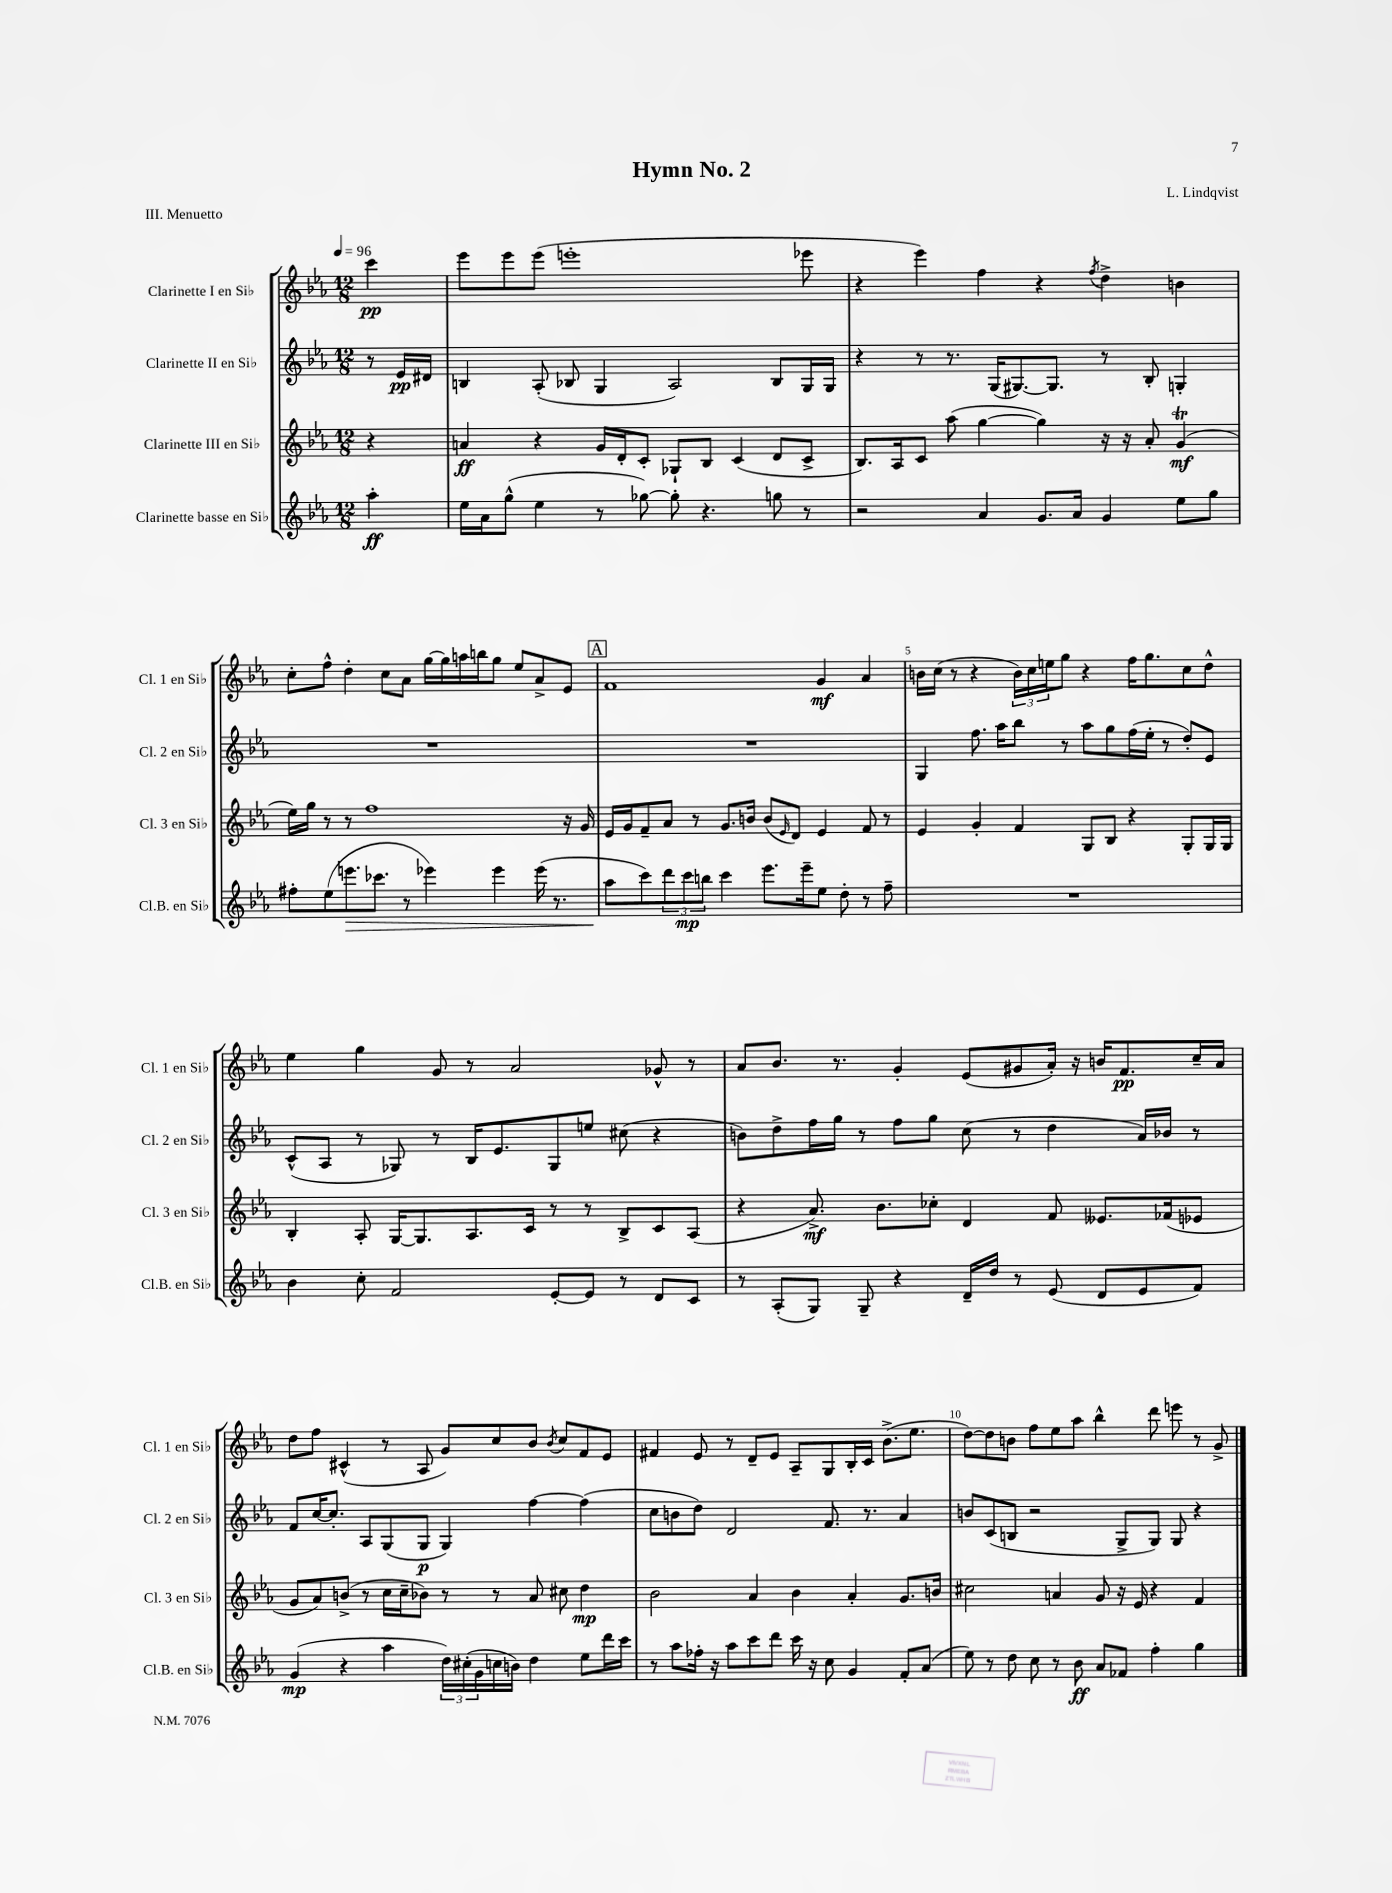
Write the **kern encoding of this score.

**kern	**kern	**kern	**kern
*staff4	*staff3	*staff2	*staff1
*clefG2	*clefG2	*clefG2	*clefG2
*k[b-e-a-]	*k[b-e-a-]	*k[b-e-a-]	*k[b-e-a-]
*M12/8	*M12/8	*M12/8	*M12/8
*MM96	*MM96	*MM96	*MM96
4aa-'\	4r	8r	4ccc\
.	.	16e-/LL	.
.	.	16d#/JJ	.
=	=	=	=
16ee-\LL	4a/	4B/	8eee-\L
16a-\J	.	.	.
(8gg^^\J	.	.	8eee-\
4ee-\	4r	(8A-'/	(8eee-\J
.	.	8B-/	1eee'
8r	16g/LL	4G/	.
.	16d'/J	.	.
[8gg-\)	8c'/J	.	.
8gg-'\]	8G-`/L	2A-/)	.
4.r	8B-/J	.	.
.	(4c/	.	.
8gg\	8d/L	8B-/L	.
8r	8c^/J	16G/L	8eee-\
.	.	16G/JJ	.
=	=	=	=
2r	8.B-/L)	4r	4r
.	16A-/k	.	.
.	8c/J	8r	4eee-\)
.	(8aa-\	8.r	.
4a-/	[4gg\	.	4ff\
.	.	(16G/LK	.
.	.	[8.G#/)	.
8.g/L	4gg\])	.	4r
.	.	8.G#/]J	.
16a-/Jk	.	.	.
.	.	.	8qff/
4g/	16r	8r	4dd^\
.	16r	.	.
.	8a-'/	8B-'/	.
8ee-\L	(4g/	4G'/	4b\
8gg\J	.	.	.
=	=	=	=
8ff#'\L	16ee-\LL)	1.r	8cc'\L
.	16gg\JJ	.	.
(8ee-\	8r	.	8ff^^\J
8.eee\	8r	.	4dd'\
.	1ff	.	.
8.ccc-\J	.	.	.
.	.	.	8cc\L
8r	.	.	8a-\J
4eee-\)	.	.	[16gg\LL
.	.	.	16gg\]
.	.	.	16aa\
.	.	.	16bb\J
4eee-\	.	.	8gg\J
.	.	.	8ee-/L
(16eee-\	.	.	8a-^/
8.r	.	.	.
.	16r	.	8e-/J
.	16g/	.	.
=	=	=	=
8aa-\L	16e-/LL	1.r	1f
.	16g/J	.	.
8ccc\)	8f~/	.	.
12ddd\	8a-/J	.	.
12ccc\	.	.	.
.	8r	.	.
12bb\J	.	.	.
4ccc\	8.g/L	.	.
.	16b/Jk	.	.
8.eee-\L	(8b/L	.	.
.	16qqe-/	.	.
.	8d/J)	.	.
16eee-~\k	.	.	.
8ee-\J	4e-/	.	4g/
8dd'\	.	.	.
8r	8f/	.	4a-/
8ff~\	8r	.	.
=	=	=	=
1.r	4e-/	4G/	16b\LL
.	.	.	(16cc\JJ
.	.	.	8r
.	4g'/	8.ff\	4r
.	.	16aa-\LK	.
.	4f/	8bb-\J	24b\LL)
.	.	.	24cc\
.	.	.	24ee\J
.	.	8r	8gg\J
.	8G/L	8aa-\L	4r
.	8B-/J	8gg\	.
.	4r	(16ff\L	16ff\LK
.	.	16ee-'\JJ	8.gg\
.	.	8r	.
.	8G'/L	8dd'/L)	8cc\
.	16G/L	8e-/J	8dd^^\J
.	16G/JJ	.	.
=	=	=	=
4b-\	4B-'/	(8c^^/L	4ee-\
.	.	8A-/J	.
8cc'\	8A-'/	8r	4gg\
2f/	[16G/LK	8G-/)	.
.	8.G/]	.	.
.	.	8r	8g/
.	8.A-/	16B-/LK	8r
.	.	8.e-/	.
.	.	.	2a-/
.	16c/Jk	.	.
[8e-'/L	8r	8G-/	.
8e-/]J	8r	8ee/J	.
8r	8B-^/L	(8cc#\	.
8d/L	8c/	4r	8g-^^/
8c/J	(8A-/J	.	8r
=	=	=	=
8r	4r	8b\L)	8a-/L
(8A-'/L	.	8dd^\	8.b-/J
8G/J)	8.a-^/)	16ff\L	.
.	.	16gg\JJ	8.r
8G~/	.	8r	.
.	8.b-\L	.	.
4r	.	8ff\L	4g'/
.	8cc-'\J	8gg\J	.
16d~/LL	4d/	(8cc\	(8e-/L
16dd/JJ	.	.	.
8r	.	8r	8g#/
(8e-/	8f/	4dd\	16a-'/Jk)
.	.	.	16r
8d/L	8.e--/L	.	16b/LK
.	.	.	8.f/
8e-/	.	16a-/LL)	.
.	(16f-/k	16b-/JJ	.
8f/J)	8e-/J	8r	16cc~/L
.	.	.	16a-/JJ
=	=	=	=
(4g/	8g/L	8f/L	8dd\L
.	8a-/)	[16cc/K	8ff\J
.	.	8.cc'/]J	.
4r	(8b^/J	.	(4c#^^/
.	8r	8A-/L	.
4aa-\	16cc\LL	(8G/	8r
.	16cc~\J	.	.
.	8b-\J)	8G/J	8A-/
24dd\LL)	8r	4G/)	8g/L)
(24cc#'\	.	.	.
24g\	.	.	.
16cc\	8r	.	8cc/
16b\JJ)	.	.	.
4dd\	8a-/	[4ff\	8b-/J
.	.	.	8qb-/
.	8cc#\	.	8cc/L
8ee-\L	4dd\	(4ff\]	8f/
16ddd\L	.	.	8e-/J
16ccc\JJ	.	.	.
=	=	=	=
8r	2b-\	8cc\L	4f#/
8aa-\L	.	8b\	.
16ff-'\Jk	.	8dd\J)	8e-/
16r	.	.	.
8aa-\L	.	2d/	8r
8ccc\	4a-/	.	8d~/L
8ddd\J	.	.	8e-/J
16ccc\	4b-\	.	8A-~/L
16r	.	.	.
8cc\	.	8.f/	8G/
4g/	4a-'/	.	16B-'/L
.	.	8.r	16c/JJ
.	.	.	(8.b-^\L
8f'/L	8.g/L	4a-/	.
.	.	.	8.ee-\J
(8a-/J	.	.	.
.	16b/Jk	.	.
=	=	=	=
8ee-\)	2cc#\	8b/L	[8dd\L)
8r	.	(8c/	8dd\]
8dd\	.	8B/J	8b\J
8cc\	.	2r	8ff\L
8r	4a/	.	8ee-\
8b-\	.	.	8aa-\J
8a-/L	8g/	.	4bb-^^\
8f-/J	16r	8G^/L	.
.	16e-/	.	.
4ff'\	4r	8G/J)	8ddd\
.	.	8G/	8eee\
4gg\	4f/	4r	8r
.	.	.	8g^/
==	==	==	==
*-	*-	*-	*-
